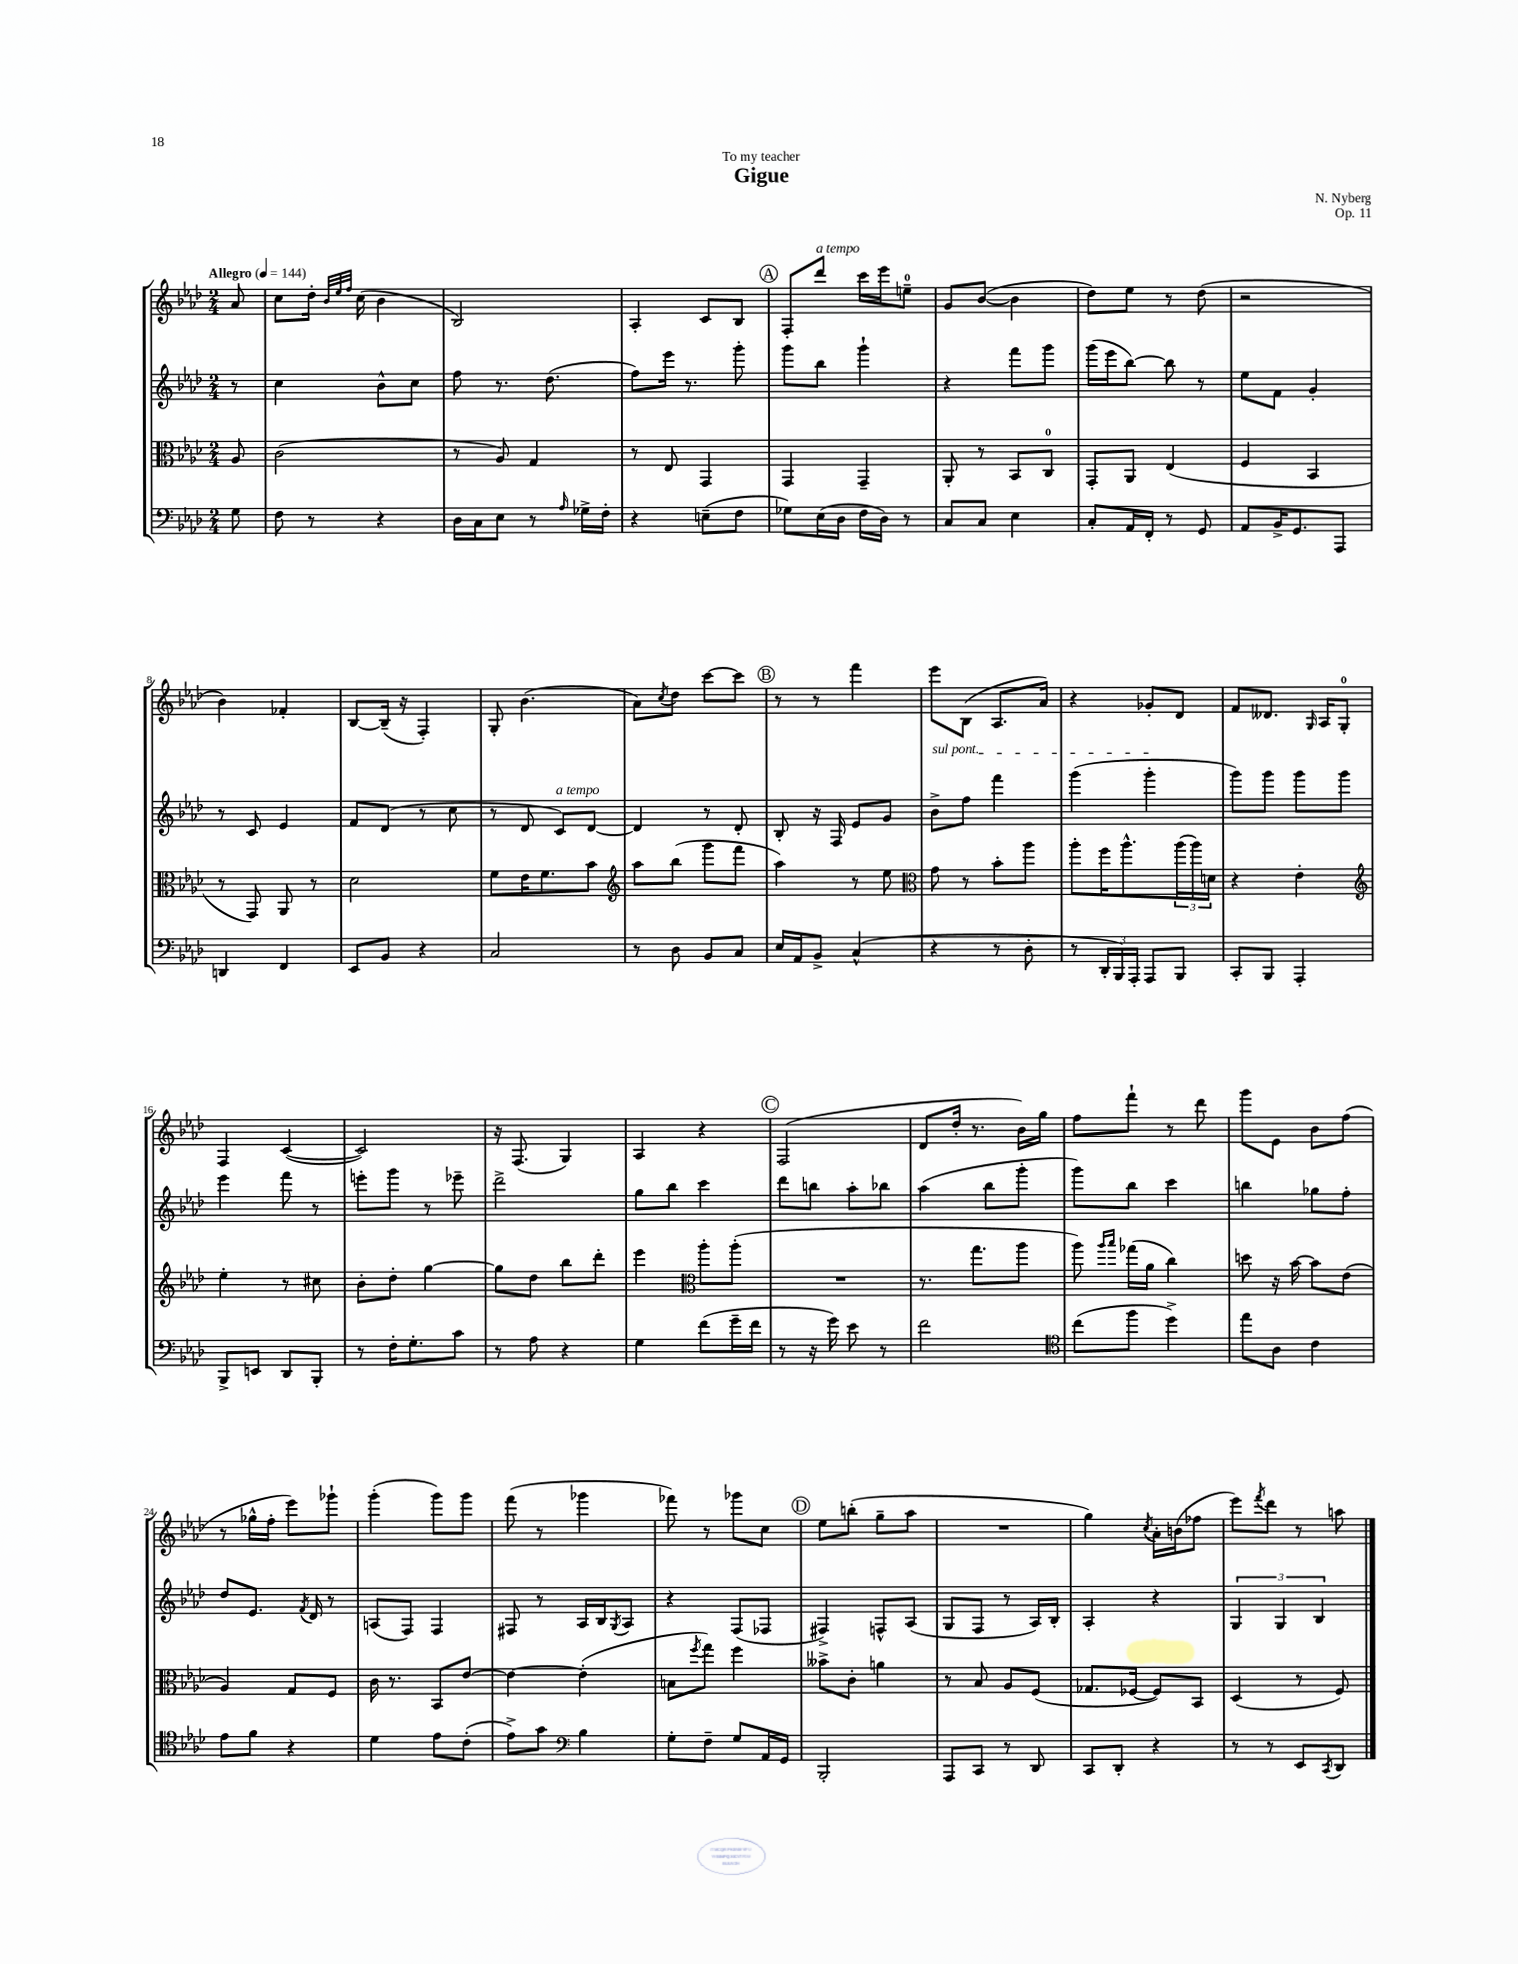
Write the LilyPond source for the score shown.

\header { title = "Gigue" composer = "N. Nyberg" dedication = "To my teacher" opus = "Op. 11" }
<<
\new StaffGroup <<
\new Staff = "s0" {
    \clef treble \key aes \major \numericTimeSignature \time 2/4 \partial 8 \tempo "Allegro" 4 = 144
    aes'8 |
    c''8 des''16-. \grace { bes'32 ees''32 f''32 } c''16( bes'4 |
    bes2) |
    aes4-. c'8 bes8 |
    \mark \markup { \circle "A" } f8-. des'''8^\markup { \italic "a tempo" } c'''16 ees'''16 e''8-0-- |
    g'8 bes'8~( bes'4 |
    des''8) ees''8 r8 des''8( |
    r2 |
    bes'4) fes'4-. |
    bes8~ bes16--( r16 f4-.) |
    g8-. bes'4.( |
    aes'8) \acciaccatura { c''8 } des''8 c'''8~ c'''8 |
    \mark \markup { \circle "B" } r8 r8 f'''4 |
    ees'''8 bes8( aes8. aes'16) |
    r4 ges'8-. des'8 |
    f'8 deses'8. \grace { g16 } aes16 g8-0-. |
    f4 c'4~( |
    c'2) |
    r16 f8.( g4) |
    aes4 r4 |
    \mark \markup { \circle "C" } f2( |
    des'8 des''16-. r8. bes'16) g''16 |
    f''8 f'''8-! r8 des'''8 |
    g'''8 ees'8 bes'8 f''8( |
    r8 ges''16-^ f''16-. ees'''8) ges'''8-! |
    g'''4-.( g'''8) g'''8 |
    f'''8( r8 ges'''4 |
    fes'''8) r8 ges'''8 c''8 |
    \mark \markup { \circle "D" } ees''8 b''8-.( g''8-- aes''8 |
    R2 |
    g''4) \acciaccatura { c''8 } aes'16-. b'16( fes''8 |
    ees'''8) \acciaccatura { f'''8 } des'''8 r8 a''8 \bar "|." |
}
\new Staff = "s1" {
    \clef treble \key aes \major \numericTimeSignature \time 2/4 \partial 8
    r8 |
    c''4 bes'8-^ c''8 |
    f''8 r8. des''8.( |
    f''8) ees'''16 r8. g'''8-. |
    \mark \markup { \circle "A" } g'''8 bes''8 g'''4-! |
    r4 f'''8 g'''8 |
    g'''16( ees'''16 bes''8~) bes''8 r8 |
    ees''8 f'8 g'4-. |
    r8 c'8 ees'4 |
    f'8 des'8( r8 c''8 |
    r8 des'8 c'8^\markup { \italic "a tempo" }) des'8~ |
    des'4 r8 des'8-. |
    \mark \markup { \circle "B" } bes8-. r16 f16 ees'8 g'8 |
    \once \override TextSpanner.bound-details.left.text = \markup { \italic "sul pont." } bes'8->\startTextSpan f''8 f'''4 |
    g'''4( g'''4-.\stopTextSpan |
    g'''8) g'''8 g'''8 g'''8 |
    ees'''4 f'''8 r8 |
    e'''8-. g'''8 r8 ees'''8-- |
    des'''2-> |
    g''8 bes''8 c'''4 |
    \mark \markup { \circle "C" } des'''8 b''8 aes''8-. bes''8 |
    aes''4( bes''8 g'''8-. |
    g'''8) bes''8 c'''4 |
    b''4 ges''8 f''8-. |
    des''8 ees'8. \acciaccatura { f'8 } des'16 r8 |
    a8( f8) f4 |
    fis8 r8 aes16 bes16 \acciaccatura { g8 } aes8 |
    r4 f8( fes8 |
    \mark \markup { \circle "D" } fis4->) f8-^ aes8( |
    g8 f8 r8 aes16) bes16-. |
    aes4-. r4 |
    \tuplet 3/2 { g4 g4 bes4 } \bar "|." |
}
\new Staff = "s2" {
    \clef alto \key aes \major \numericTimeSignature \time 2/4 \partial 8
    aes8 |
    c'2( |
    r8 aes8) g4 |
    r8 ees8 g,4 |
    \mark \markup { \circle "A" } g,4 g,4-- |
    aes,8-. r8 bes,8 c8-0 |
    g,8-. aes,8 ees4( |
    f4 bes,4 |
    r8 g,8) aes,8 r8 |
    des'2 |
    f'8 ees'16 f'8. bes'8 |
    \clef treble aes''8 bes''8( g'''8 f'''8 |
    \mark \markup { \circle "B" } aes''4) r8 ees''8 |
    \clef alto g'8 r8 bes'8-. aes''8 |
    aes''8-. f''16 aes''8.-^ \tuplet 3/2 { aes''16( aes''16) d'16 } |
    r4 ees'4-. |
    \clef treble ees''4-. r8 cis''8 |
    bes'8-. des''8-. g''4~ |
    g''8 des''8 bes''8 des'''8-. |
    ees'''4 \clef alto aes''8-. aes''8-.( |
    \mark \markup { \circle "C" } R2 |
    r8. g''8. aes''8 |
    aes''8) \grace { aes''16 bes''16 } ges''16( aes'16 c''4) |
    d''8 r16 bes'16~ bes'8 ees'8( |
    aes4) g8 f8 |
    c'16 r8. bes,8 ees'8~ |
    ees'4~ ees'4-.( |
    b8 \acciaccatura { f''8 } g''8) f''4 |
    \mark \markup { \circle "D" } beses'8-> c'8-. a'4 |
    r8 bes8 aes8 f8( |
    ges8. fes16~ fes8) bes,8 |
    des4( r8 f8) \bar "|." |
}
\new Staff = "s3" {
    \clef bass \key aes \major \numericTimeSignature \time 2/4 \partial 8
    g8 |
    f8 r8 r4 |
    des16 c16 ees8 r8 \grace { aes16 } ges16-> f16-. |
    r4 e8--( f8 |
    \mark \markup { \circle "A" } ges8) ees16( des16 f16 des16) r8 |
    c8 c8 ees4 |
    c8-. aes,16 f,16-. r8 g,8 |
    aes,8 bes,16-> g,8. aes,,8 |
    d,4 f,4 |
    ees,8 bes,8 r4 |
    c2 |
    r8 des8 bes,8 c8 |
    \mark \markup { \circle "B" } ees16 aes,16 bes,8-> c4-^( |
    r4 r8 des8-. |
    r8 \tuplet 3/2 { des,16-. bes,,16) aes,,16-. } aes,,8 bes,,8 |
    c,8-. bes,,8 aes,,4-. |
    bes,,8-> e,8 des,8 bes,,8-. |
    r8 f16-. g8.-. c'8 |
    r8 aes8 r4 |
    g4 f'8( g'16-- f'16 |
    \mark \markup { \circle "C" } r8 r16 g'16) ees'8 r8 |
    f'2 |
    \clef tenor c''8( f''8 des''4->) |
    ees''8 aes8 c'4 |
    ees'8 f'8 r4 |
    des'4 ees'8 c'8-.( |
    ees'8->) g'8 \clef bass bes4 |
    g8-. f8-- g8 aes,16 g,16 |
    \mark \markup { \circle "D" } bes,,2-. |
    aes,,8 c,8 r8 des,8 |
    c,8 des,8-. r4 |
    r8 r8 ees,8 \acciaccatura { c,8 } des,8 \bar "|." |
}
>>
>>
